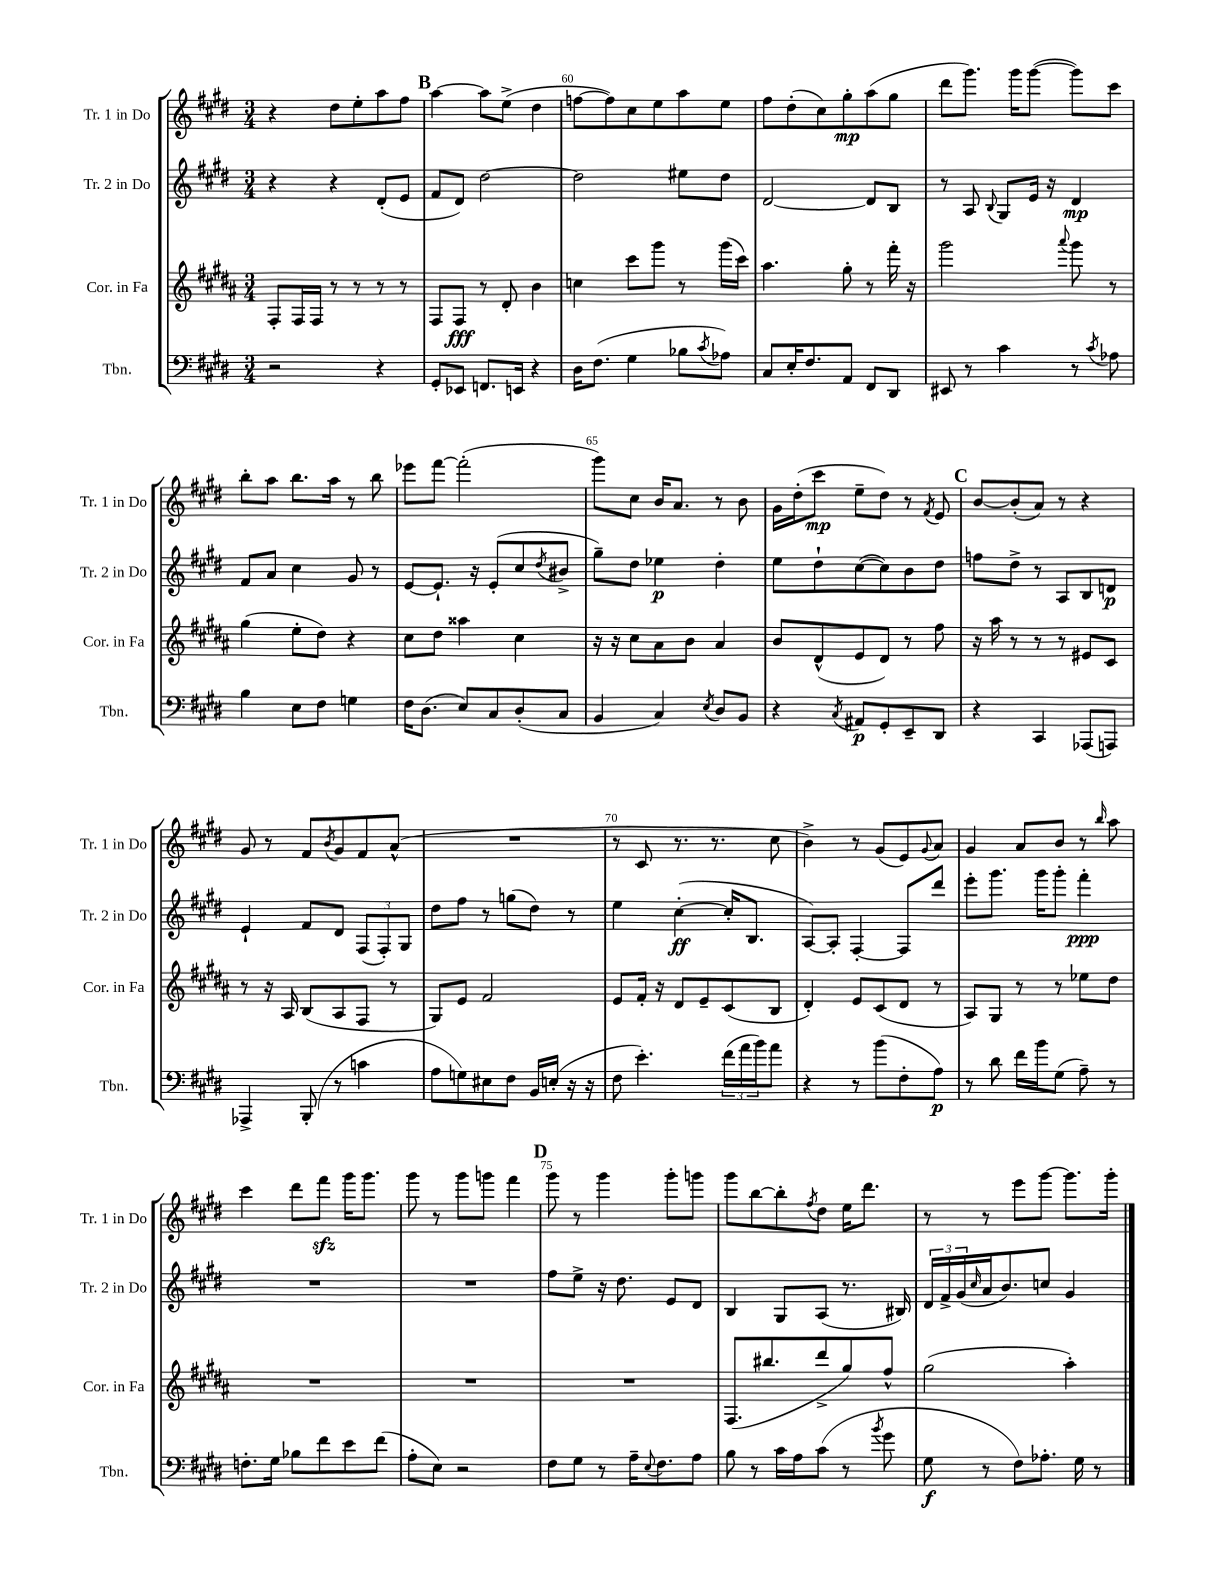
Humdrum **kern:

**kern	**kern	**kern	**kern
*staff4	*staff3	*staff2	*staff1
*clefF4	*clefG2	*clefG2	*clefG2
*k[f#c#g#d#]	*k[f#c#g#d#a#]	*k[f#c#g#d#]	*k[f#c#g#d#]
*M3/4	*M3/4	*M3/4	*M3/4
2r	8F#'/L	4r	4r
.	16F#/L	.	.
.	16F#/JJ	.	.
.	8r	4r	8dd#\L
.	8r	.	8ee'\
4r	8r	(8d#'/L	8aa\
.	8r	8e/J	8ff#\J
=	=	=	=
8GG#'/L	8F#/L	8f#/L	[4aa\
8EE-/J	8F#/J	8d#/J)	.
8.FF/L	8r	[2dd#\	8aa\]L
.	8d#'/	.	(8ee^\J
16EE/Jk	.	.	.
4r	4b\	.	4dd#\
=	=	=	=
16D#\LK	4cc\	2dd#\]	[8ff\L
(8.F#\J	.	.	.
.	.	.	8ff\])
4G#\	8ccc#\L	.	8cc#\
.	8ggg#\J	.	8ee\
8B-\L	8r	8ee#\L	8aa\
8qc#/	.	.	.
8A-\J)	(16ggg#\LL	8dd#\J	8ee\J
.	16ccc#\JJ)	.	.
=	=	=	=
8C#/L	4.aa#\	[2d#/	8ff#\L
16E'/K	.	.	(8dd#'\
8.F#/	.	.	.
.	.	.	8cc#\)
8AA/J	8gg#'\	.	8gg#'\
8FF#/L	8r	8d#/]L	(8aa\
8DD#/J	16fff#'\	8B/J	8gg#\J
.	16r	.	.
=	=	=	=
8EE#/	2ggg#\	8r	8ddd#\L
8r	.	8A/	8.ggg#\J)
.	.	8qqB/	.
4c#\	.	8G#/L	.
.	.	.	16ggg#\LK
.	.	16e/Jk	([8ggg#\J
.	.	16r	.
.	8qqaaa#/	.	.
8r	8ggg#\	4d#/	8ggg#\]L)
8qc#/	.	.	.
8A-\	8r	.	8ccc#\J
=	=	=	=
4B\	(4gg#\	8f#/L	8bb'\L
.	.	8a/J	8aa\J
8E\L	8ee'\L	4cc#\	8.bb\L
8F#\J	8dd#\J)	.	.
.	.	.	16aa\Jk
4G\	4r	8g#/	8r
.	.	8r	8bb\
=	=	=	=
16F#\LK	8cc#\L	[8e/L	8eee-\L
(8.D#\J	.	.	.
.	8dd#\J	8.e`/]J	[8fff#\J
8E/L)	4aa##\	.	(2fff#'\]
.	.	16r	.
8C#/	.	(8e'/L	.
(8D#'/	4cc#\	8cc#/	.
.	.	8qdd#/	.
8C#/J	.	8b#^/J	.
=	=	=	=
4BB/	16r	8gg#~\L)	8ggg#\L)
.	16r	.	.
.	8cc#\L	8dd#\J	8cc#\J
4C#/)	8a#\	4ee-\	16b/LK
.	.	.	8.a/J
.	8b\J	.	.
8qE/	.	.	.
8D#/L	4a#/	4dd#'\	8r
8BB/J	.	.	8b\
=	=	=	=
4r	8b/L	8ee\L	16g#\LL
.	.	.	(16dd#'\J
.	(8d#^^/	8dd#`\	8ccc#\J
8qC#/	.	.	.
8AA#/L	8e/	([8cc#\	8ee~\L
8GG#'/	8d#/J)	8cc#\])	8dd#\J)
8EE~/	8r	8b\	8r
.	.	.	8qf#/
8DD#/J	8ff#\	8dd#\J	8e/
=	=	=	=
4r	16r	8ff\L	[8b/L
.	16aa#\	.	.
.	8r	8dd#^\J	(8b'/]
4CC#/	8r	8r	8a/J)
.	8r	8A/L	8r
(8AAA-/L	8e#/L	8B/	4r
8AAA/J)	8c#/J	8d/J	.
=	=	=	=
4AAA-^/	8r	4e`/	8g#/
.	16r	.	8r
.	16A#/	.	.
(8BBB'/	(8B/L	8f#/L	8f#/L
.	.	.	8qb/
8r	8A#/	8d#/J	8g#/
4c\	8F#/J	(12F#/L	8f#/
.	.	12F#'/)	.
.	8r	.	(8a^^/J
.	.	12G#/J	.
=	=	=	=
8A\L	8G#/L)	8dd#\L	2.r
8G\)	8e/J	8ff#\J	.
8E#\	2f#/	8r	.
8F#\J	.	(8gg\L	.
16BB/LL	.	8dd#\J)	.
(16E'/JJ	.	.	.
16r	.	8r	.
16r	.	.	.
=	=	=	=
8F#\	8e/L	4ee\	8r
4.e'\)	16f#'/Jk	.	8c#/
.	16r	.	.
.	8d#/L	([4cc#'\	8.r
.	8e~/	.	.
.	.	.	8.r
(24f#\LL	(8c#/	16cc#'/]LK	.
24a\	.	.	.
.	.	8.B/J	.
24b\J)	.	.	.
8a\J	8B/J	.	8cc#\
=	=	=	=
4r	4d#'/)	[8A/L)	4b^\)
.	.	8A'/]J	.
8r	8e/L	[4F#'/	8r
(8b\L	(8c#/	.	(8g#/L
8F#'\	8d#/J	8F#/]L	8e/)
.	.	.	8qqg#/
8A\J)	8r	8ddd#/J	8a/J
=	=	=	=
8r	8A#/L)	8eee'\L	4g#/
8d#\	8G#/J	8.ggg#\J	.
16f#\LL	8r	.	8a/L
16b\J	.	16ggg#\LK	.
(8G#\J	8r	8ggg#'\J	8b/J
8A~\)	8ee-\L	4fff#'\	8r
.	.	.	16qqbb/
8r	8dd#\J	.	8aa\
=	=	=	=
8.F'\L	2.r	2.r	4ccc#\
16G#\Jk	.	.	.
8B-\L	.	.	8ddd#\L
8f#\	.	.	8fff#\J
8e\	.	.	16ggg#\LK
.	.	.	8.ggg#\J
(8f#\J	.	.	.
=	=	=	=
8A'\L	2.r	2.r	8ggg#\
8E\J)	.	.	8r
2r	.	.	8ggg#\L
.	.	.	8ggg\J
.	.	.	4fff#\
=	=	=	=
8F#\L	2.r	8ff#\L	8ggg#\
8G#\J	.	8ee^\J	8r
8r	.	16r	4ggg#\
.	.	8.dd#\	.
16A~\LK	.	.	.
8qqE/	.	.	.
8.F#\	.	.	.
.	.	8e/L	8ggg#'\L
8A\J	.	8d#/J	8ggg\J
=	=	=	=
8B\	(8.F#/L	4B/	8ggg#\L
8r	.	.	[8bb\
.	8.bb#/	.	.
16c#\LL	.	8G#/L	8bb'\]
16A\J	.	.	.
.	.	.	8qff#/
(8c#\J	8ddd#^/	(8A/J	8dd#\J
8r	8gg#/)	8.r	16ee\LK
.	.	.	8.ddd#\J
8qb/	.	.	.
8g#\	8ff#^^/J	.	.
.	.	16B#/)	.
=	=	=	=
8G#\	(2gg#\	24d#/LL	8r
.	.	24f#^/	.
.	.	(24g#/	.
.	.	16qqcc#/	.
8r	.	16a/J	8r
.	.	8.b/)	.
8F#\L)	.	.	8eee\L
8.A-'\J	.	8cc/J	[8ggg#\J
.	4aa#'\)	4g#/	8.ggg#\]L
16G#\	.	.	.
8r	.	.	.
.	.	.	16ggg#'\Jk
==	==	==	==
*-	*-	*-	*-
